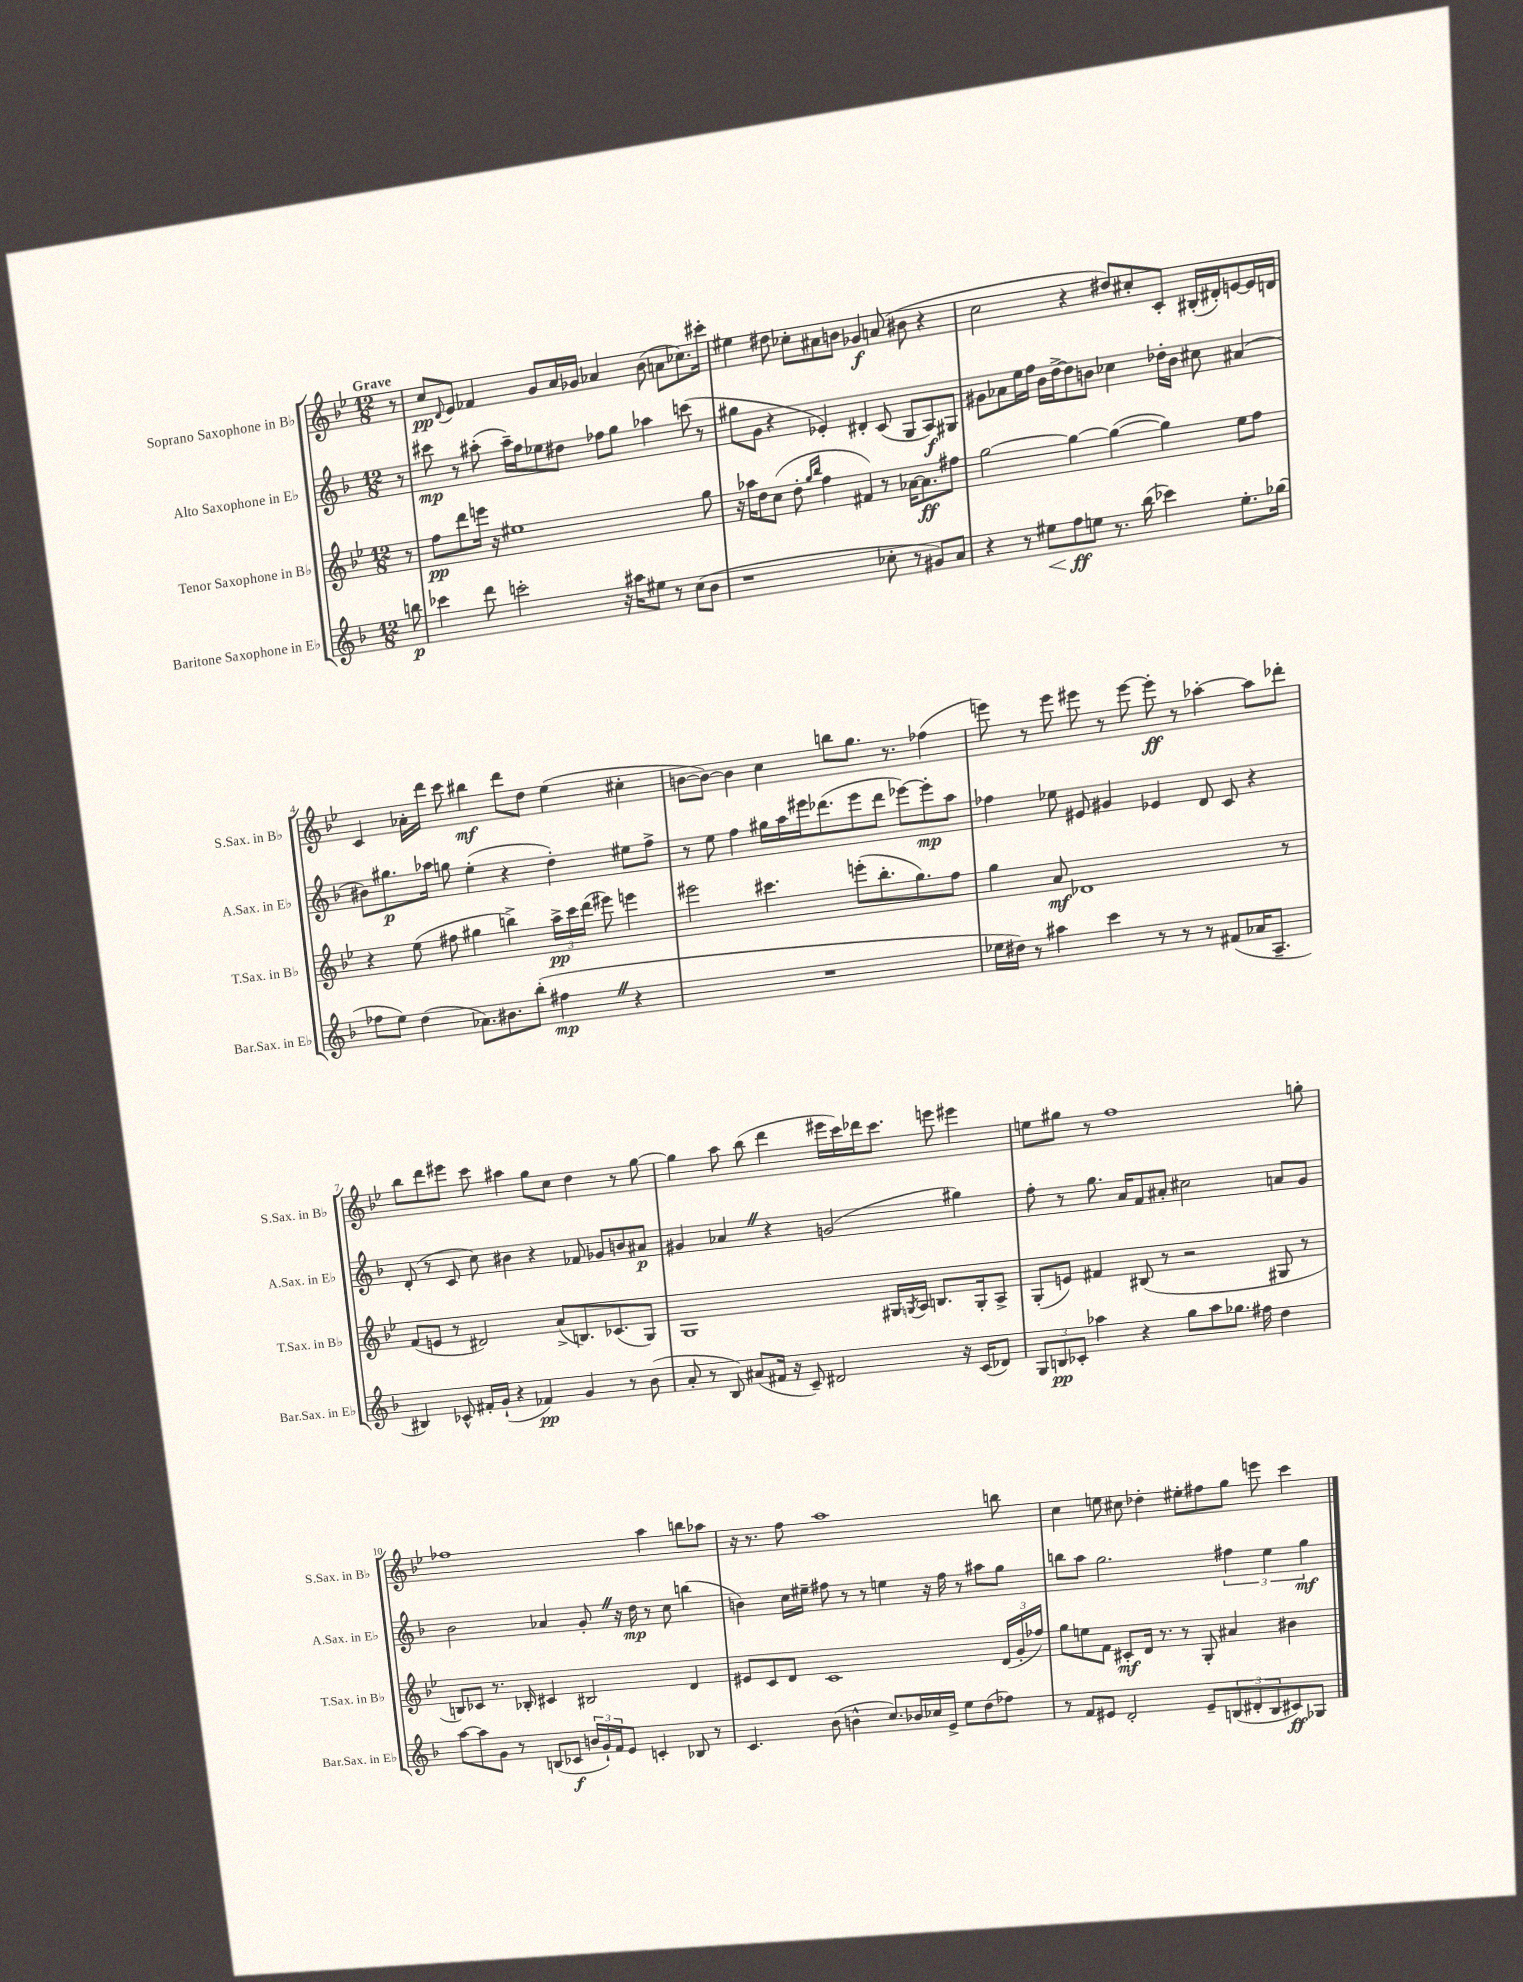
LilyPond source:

<<
\new StaffGroup <<
\new Staff = "s0" \with { instrumentName = "Soprano Saxophone in Bb" shortInstrumentName = "S.Sax. in Bb" } {
    \clef treble \key bes \major \numericTimeSignature \time 12/8 \partial 8 \tempo "Grave"
    r8 |
    c''8\pp \appoggiatura { d'8 } ees'8 fes'4 g'8 a'16 ges'16 aes'4 bes'8( a'8 ces''8.) cis'''16-. |
    eis''4 dis''8 ces''8-. ais'8 b'8 ges'4\f a'8( bis'8 r4 |
    c''2 r4 dis''8) cis''8-. c'8-. bis16-.( dis'16-.) e'8~ e'16 d'16 |
    c'4 aes'16-. d'''16 c'''8 bis''4\mf d'''8 d''8 ees''4( cis''4-. |
    b'8~ b'8~) b'4 c''4 b''8 g''8. r8. fes''4( |
    e'''8) r8 e'''8 eis'''8 r8 eis'''8~ eis'''8-.\ff r8 aes''4~-. aes''8 des'''8-. |
    bes''8 d'''8 eis'''8 c'''8 ais''4 g''8 c''8 d''4 r8 g''8~ |
    g''4 a''8 bes''8( d'''4 eis'''16 c'''16) des'''16 c'''8. e'''8 eis'''4 |
    e''8 gis''8 r8 f''1 g''8-. |
    fes''1 a''4 b''8 aes''8 |
    r16 r8. f''8 a''1 b''8 |
    c''4 e''8 cis''8 des''4-. eis''8-. fis''8 g''8 e'''8 c'''4 \bar "|." |
}
\new Staff = "s1" \with { instrumentName = "Alto Saxophone in Eb" shortInstrumentName = "A.Sax. in Eb" } {
    \clef treble \key f \major \numericTimeSignature \time 12/8 \partial 8
    r8 |
    cis'''8\mp r8 ais''8-.( ais''16--) f''16 ees''8 dis''8 fes''8 g''8 aes''4 c'''8( r8 |
    gis''8 g'8 r4 ees'4-.) dis'4-. c'8( g8 a8\f) gis8 |
    gis'8 aes'8 e''16 f''16 bes'16 d''16~-> d''8 b'8 ces''4 des''16-. b'16 cis''8 ais'4( |
    bis'8) gis''8.\p aes''16 g''8 e''4-.( r4 d''4-.) eis''8 f''8-> |
    r8 e''8 f''4 gis''16 a''16 eis'''16 des'''8.( eis'''8 des'''8 ees'''8~) ees'''8-.\mp a''8 |
    fes''4 ees''8 eis'8 gis'4 ees'4 d'8 c'8 r4 |
    d'8-.( r8 c'8 c''8) bis'4 r4 fes'8 ges'8 b'8 ais'8\p |
    gis'4 aes'4 \once \override BreathingSign.text = \markup { \musicglyph "scripts.caesura.straight" } \breathe r4 g'2( gis''4) |
    f''8-. r8 g''8. a'16 f'8 ais'8-. cis''2 a'8 g'8 |
    bes'2 aes'4 g'8-. \once \override BreathingSign.text = \markup { \musicglyph "scripts.caesura.straight" } \breathe r16 d''16\mp r8 c''8 b''4( |
    b'4) c''16 eis''16-- fis''8 r8 r8 e''4 r16 fis''16 r8 ais''8 g''8 |
    b''8 a''8 g''2. \tuplet 3/2 { fis''4 e''4 g''4\mf } \bar "|." |
}
\new Staff = "s2" \with { instrumentName = "Tenor Saxophone in Bb" shortInstrumentName = "T.Sax. in Bb" } {
    \clef treble \key bes \major \numericTimeSignature \time 12/8 \partial 8
    r8 |
    f''8\pp d'''8 e'''16 r16 eis''1 g''8 |
    r16 aes''16 d''8 c''8( d''8-. \grace { g''16 bes''16 } f''4 fis'4) r8 aes'16~ aes'8.\ff fis''8 |
    g''2~ g''4~ g''4~( g''4) ees''8 f''8 |
    r4 ees''8( fis''8 gis''4 b''4->) \tuplet 3/2 { a''16->\pp c'''16 d'''16( } eis'''8) e'''4 |
    eis'''2 cis'''4. e'''8-.( bes''8.-. g''8.) f''8 |
    g''4 a'8\mf des'1 r8 |
    f'8( e'8 r8 dis'2) a'8->( b8.) ces'8.( g8) |
    g1 gis16 \acciaccatura { g8 } a16 b8. g16-. a8-> |
    g8-.( e'8) fis'4 bis8( r8 r2 gis8 r8 |
    b8) ces'8 r8. bes16-. cis'4 bis2 d'4 |
    eis'8 c'8 d'8 c'1 \tuplet 3/2 { d'16( g'16-. fes''16) } |
    g''8 e''8 f'8 cis'8-.\mf d'16 r8. r8 g8-. ais'4 bis'4 \bar "|." |
}
\new Staff = "s3" \with { instrumentName = "Baritone Saxophone in Eb" shortInstrumentName = "Bar.Sax. in Eb" } {
    \clef treble \key f \major \numericTimeSignature \time 12/8 \partial 8
    b''8\p |
    ces'''4 d'''8 c'''2-. r16 ais''16 eis''8 r8 c''8( bes'8 |
    r1 ces''8-. r8 gis'8) a'8 |
    r4 r8 eis''8\< f''8\ff\! e''8 r8. bes''16( ces'''4) e''8.-. ges''16( |
    fes''8 e''8) d''4( aes'8.) bis'8. bes''8-.( fis''4\mp \once \override BreathingSign.text = \markup { \musicglyph "scripts.caesura.straight" } \breathe r4 |
    R1. |
    ees''16 dis''16) r8 ais''4 c'''4 r8 r8 r8 fis'8( aes'16 a8.-- |
    bis4) ces'8-^ fis'16-. g'16-!( r4 fes'4\pp) g'4 r8 bes'8( |
    a'8-. r8 bes8) ais'8( fis'16 r16 c'8--) dis'2 r16 c'16( des'8) |
    \tuplet 3/2 { g8 b8\pp ces'8-. } aes''4 r4 g''8 aes''8 ges''8. fis''16 d''4 |
    a''8~ a''8 g'8 r8 b8( ces'8\f \tuplet 3/2 { b'16 g'16-!) f'16 } e'8 c'4-. bes8 r8 |
    c'4. bes'8( b'4-^ c''8.) bes'16 ces''16 e'16-> e''8 d''8( fes''8) |
    r8 f'8 eis'8 d'2-. eis'8-- \tuplet 3/2 { b8( dis'8-. b8 } cis'8\ff) ges8 \bar "|." |
}
>>
>>
